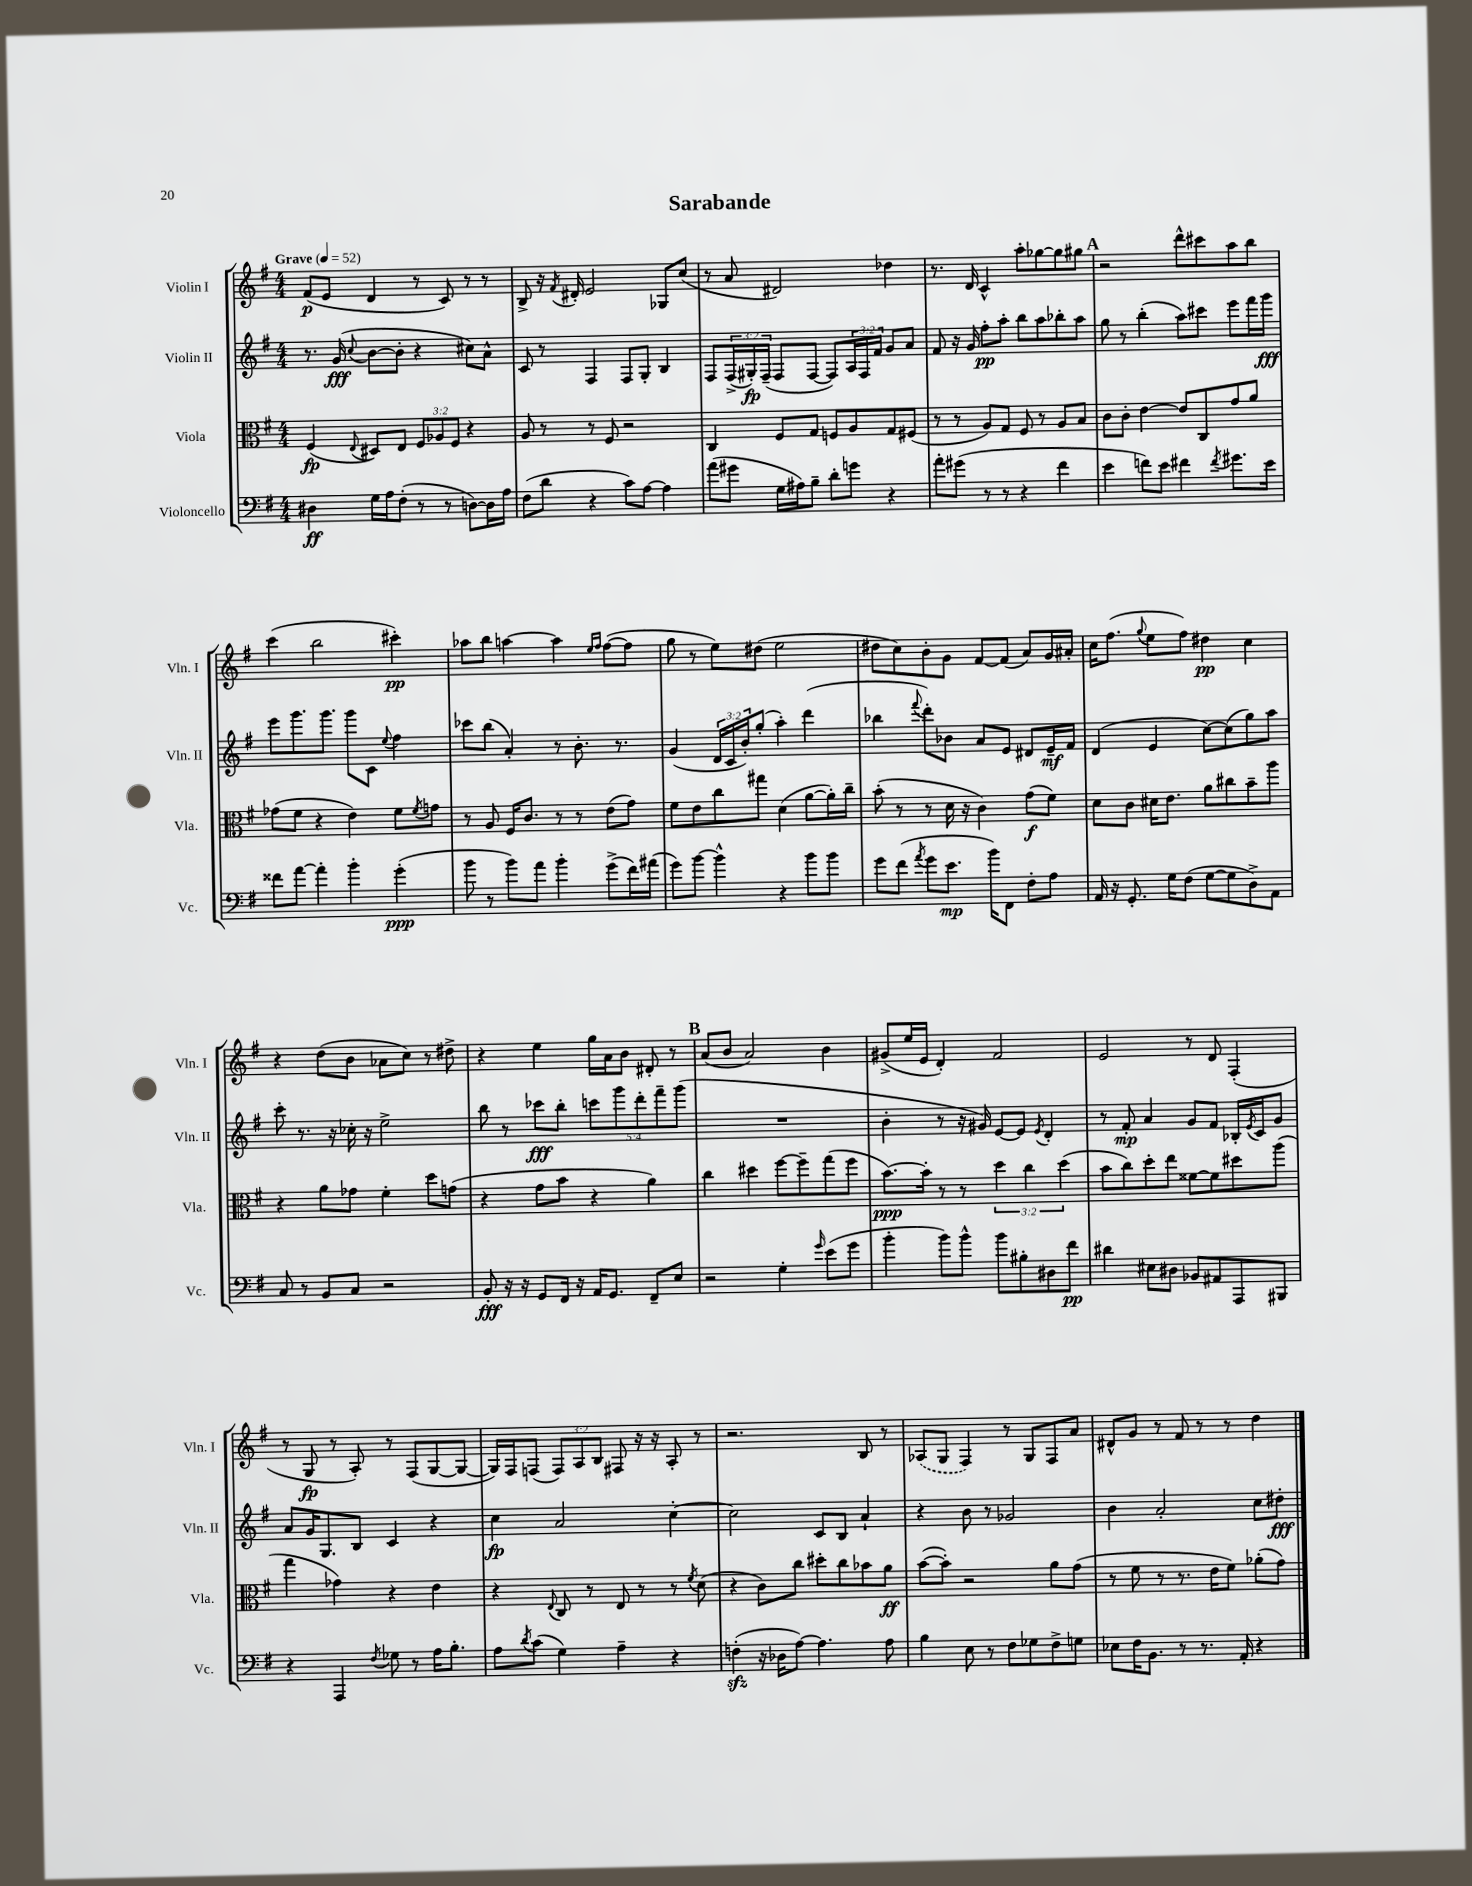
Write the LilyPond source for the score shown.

\header { title = "Sarabande" }
<<
\new StaffGroup <<
\new Staff = "s0" \with { instrumentName = "Violin I" shortInstrumentName = "Vln. I" } {
    \clef treble \key g \major \numericTimeSignature \time 4/4 \override Staff.TupletNumber.text = #tuplet-number::calc-fraction-text \tempo "Grave" 4 = 52
    fis'8\p( e'8 d'4 r8 c'8) r8 r8 |
    b8-> r16 \acciaccatura { fis'8 } dis'16-. e'2 ges8 c''8( |
    r8 a'8 dis'2) des''4 |
    r8. d'16 c'4-^ a''8-. ges''8~ ges''8 gis''8 |
    \mark \markup { \bold "A" } r2 d'''8-^ cis'''8 a''8 b''8 |
    c'''4( b''2 cis'''4-.\pp) |
    aes''8 b''8 a''4~ a''4 \grace { e''16 fis''16 } fis''8~( fis''8 |
    g''8 r8 e''8) dis''8( e''2 |
    dis''8 c''8) b'8-. g'8 fis'8~ fis'8( a'8) g'16 ais'16-. |
    c''16 fis''8.( \appoggiatura { g''8 } e''8 fis''8) dis''4\pp c''4 |
    r4 d''8( b'8 aes'8 c''8) r8 dis''8-> |
    r4 e''4 g''16 a'16 b'8 dis'8-. r8 |
    \mark \markup { \bold "B" } a'8( b'8 a'2) b'4 |
    gis'8->( e''16 e'16 d'4-.) fis'2 |
    e'2 r8 d'8 fis4-.( |
    r8 g8\fp r8 a8-.) r8 fis8( g8~ g8~ |
    g16) fis16 f8( \tuplet 3/2 { f8) a8 b8 } fis8 r16 r16 a8-. r8 |
    r2. b8 r8 |
    \once \slurDashed aes8( g8 fis4) r8 g8 fis8 a'8 |
    dis'8-^ g'8 r8 fis'8 r8 r8 d''4 \bar "|." |
}
\new Staff = "s1" \with { instrumentName = "Violin II" shortInstrumentName = "Vln. II" } {
    \clef treble \key g \major \numericTimeSignature \time 4/4 \override Staff.TupletNumber.text = #tuplet-number::calc-fraction-text
    r8. g'16\fff( \appoggiatura { c''8 } b'8~ b'8-. r4 cis''8) a'8-^ |
    c'8 r8 fis4 fis8 g8-. b4 |
    fis8 \tuplet 3/2 { fis16->( gis16-.\fp) fis16--( } fis8 fis8~ fis8) \tuplet 3/2 { a16 fis16 fis'16 } g'8 a'8 |
    fis'8 r16 g'16 fis''8-.\pp a''8-. b''8 a''8 bes''8-. a''8 |
    \mark \markup { \bold "A" } g''8 r8 b''4-.( a''8) cis'''8 e'''8 fis'''16 g'''16\fff |
    e'''8 g'''8. g'''8. g'''8 c'8 \appoggiatura { e''8 } fis''4 |
    ces'''8 b''8( a'4-.) r8 b'8.-. r8. |
    g'4( \tuplet 3/2 { d'16 c'16 b'16-.) } g''8-.( a''4-.) d'''4( |
    bes''4 \appoggiatura { fis'''8 } d'''8-.) bes'8 a'8 e'8 dis'8 e'16--\mf fis'16 |
    d'4( e'4 c''8~) c''8( g''8) a''8 |
    c'''8-. r8. r16 ces''16-. r16 e''2-> |
    b''8 r8 ces'''8\fff b''8-. \tuplet 5/4 { c'''8 g'''8 d'''8-. fis'''8-- g'''8( } |
    \mark \markup { \bold "B" } R1 |
    b'4-. r8 r16 gis'16) e'8~ e'8 \acciaccatura { e'8 } d'4-. |
    r8 fis'8-.\mp a'4 g'8 fis'8 bes16-. \acciaccatura { e'8 } c'16 g'8 |
    a'8 g'16 g8. b8 c'4 r4 |
    c''4\fp a'2 c''4~-. |
    c''2 c'8 b8 a'4-! |
    r4 b'8 r8 ges'2 |
    b'4 a'2-. c''8 dis''8-.\fff \bar "|." |
}
\new Staff = "s2" \with { instrumentName = "Viola" shortInstrumentName = "Vla." } {
    \clef alto \key g \major \numericTimeSignature \time 4/4 \override Staff.TupletNumber.text = #tuplet-number::calc-fraction-text
    fis4\fp( \appoggiatura { e8 } dis8) e8 \tuplet 3/2 { fis8 aes8 fis8 } r4 |
    a8 r8 r8 fis8 r2 |
    c4 fis8 g8 f8 a8 g8 fis8( |
    r8 r8 a8) g8 fis8 r8 a8 b8 |
    \mark \markup { \bold "A" } c'8 c'8-. e'4~ e'8 c8 g'8 a'8 |
    ges'8( fis'8 r4 e'4) fis'8 \acciaccatura { fis'8 } g'8 |
    r8 a8 fis16 c'8. r8 r8 e'8( g'8) |
    fis'8 e'8 c''8 gis''8 d'4( a'8~ a'16-.) c''16-- |
    b'8-.( r8 r8 d'16 r16 c'4) g'8\f( fis'8) |
    d'8 c'8 dis'16 e'8. a'8 cis''8 b'8-- a''8 |
    r4 a'8 ges'8 fis'4-. d''8 g'8( |
    r4 g'8 b'8 r4 a'4) |
    \mark \markup { \bold "B" } c''4 dis''4 fis''8~ fis''8-- g''8( fis''8 |
    b'8.~\ppp) b'16-. r8 r8 \tuplet 3/2 { d''4 c''4 d''4( } |
    b'8 c''8) d''8-. e''8 fisis'8~ fisis'8 dis''8 a''8( |
    g''4 ges'4) r4 e'4 |
    r4 \appoggiatura { e8 } c8 r8 e8 r8 r8 \acciaccatura { fis'8 } d'8( |
    r4 c'8) c''8 dis''8-. c''8 bes'8 a'8\ff |
    b'8~( b'8-.) r2 a'8 g'8( |
    r8 fis'8 r8 r8. e'16 fis'8) aes'8-.( g'8) \bar "|." |
}
\new Staff = "s3" \with { instrumentName = "Violoncello" shortInstrumentName = "Vc." } {
    \clef bass \key g \major \numericTimeSignature \time 4/4
    dis4\ff g16 a16 fis8-.( r8 r8 d8~) d16 a16 |
    fis8( d'8 r4 c'8) a8~ a4 |
    a'8( gis'8 g16 ais16) b8-- d'8-. g'8 r4 |
    a'8-. gis'8( r8 r8 r4 fis'4 |
    \mark \markup { \bold "A" } e'4 f'8) e'8 fis'4 \acciaccatura { fis'8 } gis'8. e'16 |
    fisis'8 a'8~ a'4-. b'4-. g'4-.\ppp( |
    b'8 r8 b'8) a'8 b'4-. g'8->( fis'16) ais'16( |
    g'8) b'8~ b'4-^ r4 b'8 b'8 |
    g'8 fis'8( \acciaccatura { a'8 } g'8 e'8.\mp b'16) fis,8 fis8-. a8 |
    a,16 r16 g,8.-. g16 fis8( g8~ g8 d8->) a,8 |
    c8 r8 b,8 c8 r2 |
    b,8-.\fff r16 r16 g,8 fis,16 r16 a,16 g,8. fis,8-- e8 |
    \mark \markup { \bold "B" } r2 g4-. \grace { g'16 } e'8( g'8 |
    b'4-. b'8) b'8-^ b'8 bis8-. dis8 fis'8\pp |
    dis'4 eis8 dis8 bes,8 ais,8 a,,8 bis,,8 |
    r4 a,,4 \acciaccatura { fis8 } ges8 r8 a16 b8.-. |
    a8 \acciaccatura { d'8 } c'8( g4) a4-- r4 |
    f4-.\sfz( r16 des16 a8~) a4. a8 |
    b4 e8 r8 fis8 ges8 fis8-> g8 |
    ees8 fis16 b,8. r8 r8. a,16-. r4 \bar "|." |
}
>>
>>
\layout { \context { \Score \remove "Bar_number_engraver" } }
